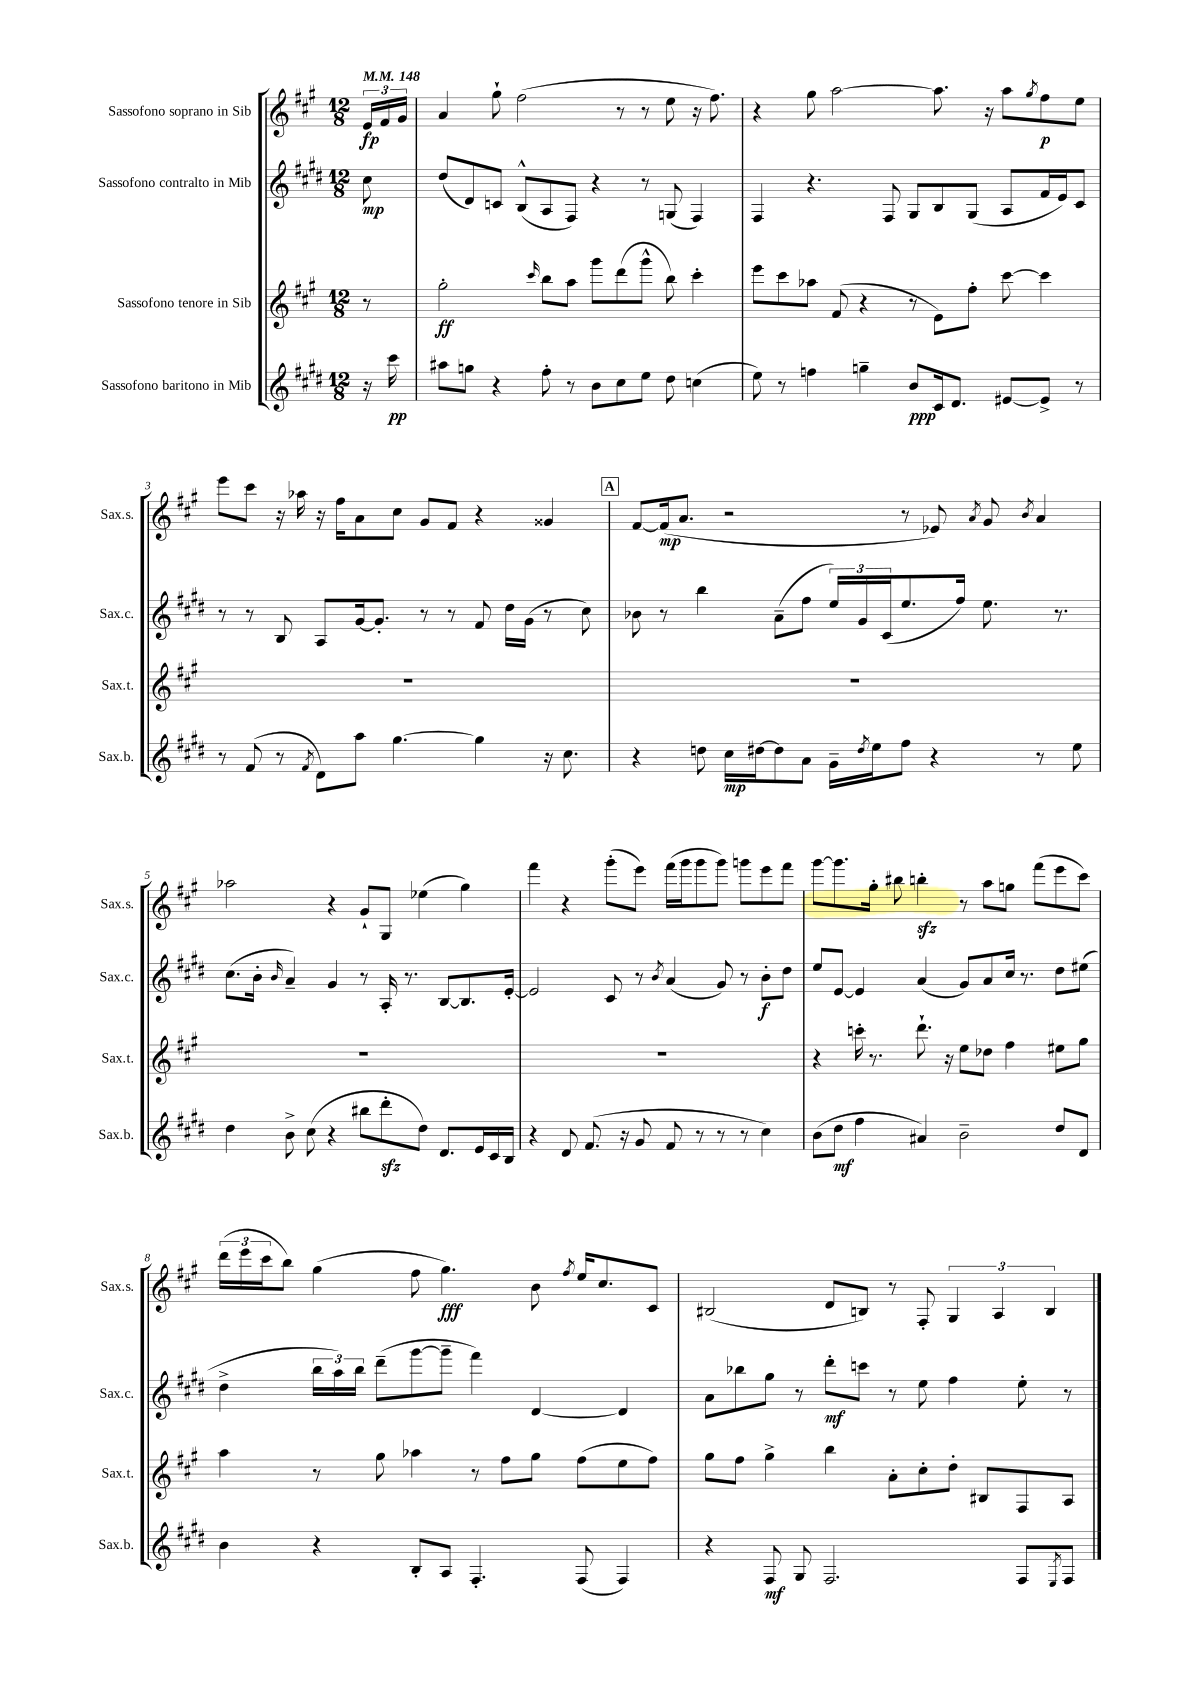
<<
\new StaffGroup <<
\new Staff = "s0" \with { instrumentName = "Sassofono soprano in Sib" shortInstrumentName = "Sax.s." } {
    \clef treble \key a \major \numericTimeSignature \time 12/8 \partial 8 \tempo 4 = 148
    \tuplet 3/2 { e'16\fp fis'16 gis'16 } |
    a'4 gis''8-! fis''2( r8 r8 e''8 r16 fis''8.) |
    r4 gis''8 a''2~ a''8. r16 a''8 \acciaccatura { gis''8 } fis''8\p e''8 |
    e'''8 cis'''8 r16 aes''16 r16 fis''16 a'8 cis''8 gis'8 fis'8 r4 gisis'4 |
    \mark \markup { \box "A" } fis'8~ fis'16\mp( a'8. r2 r8 ees'8) \acciaccatura { a'8 } gis'8 \acciaccatura { b'8 } a'4 |
    aes''2 r4 gis'8-! gis8 ees''4( gis''4) |
    fis'''4 r4 gis'''8-.( e'''8) fis'''16( gis'''16 gis'''8 gis'''8) g'''8 e'''8 fis'''8 |
    gis'''8~ gis'''8. gis''16-. bis''8 b''4-.\sfz r8 a''8 g''8 fis'''8( e'''8 cis'''8) |
    \tuplet 3/2 { d'''16( e'''16 cis'''16 } b''8) gis''4( fis''8 gis''4.\fff) b'8 \acciaccatura { fis''8 } e''16 cis''8. cis'8 |
    bis2( d'8 b8) r8 fis8-. \tuplet 3/2 { gis4 a4 b4 } \bar "|." |
}
\new Staff = "s1" \with { instrumentName = "Sassofono contralto in Mib" shortInstrumentName = "Sax.c." } {
    \clef treble \key e \major \numericTimeSignature \time 12/8 \partial 8
    cis''8\mp |
    dis''8( dis'8) c'8 b8-^( a8 fis8) r4 r8 g8( fis4) |
    fis4 r4. fis8 gis8 b8 gis8( a8 fis'16 e'16) cis'8 |
    r8 r8 b8 a8 gis'16~ gis'8.-. r8 r8 fis'8 dis''16 gis'16( r8 cis''8) |
    \mark \markup { \box "A" } bes'8 r8 b''4 a'8--( fis''8 \tuplet 3/2 { e''16) gis'16 cis'16( } e''8. fis''16) e''8. r8. |
    cis''8.( b'16-. \grace { b'16 } a'4--) gis'4 r8 a16-. r8. b8~ b8. e'16~-. |
    e'2 cis'8 r8 \acciaccatura { b'8 } a'4( gis'8) r8 b'8-.\f dis''8 |
    e''8 e'8~ e'4 a'4( gis'8) a'8 cis''16 r8. dis''8 eis''8( |
    dis''4-> \tuplet 3/2 { b''16 a''16) b''16 } dis'''8--( gis'''8~ gis'''8-- fis'''4) dis'4~ dis'4 |
    a'8 bes''8 gis''8 r8 dis'''8-.\mf c'''8 r8 e''8 fis''4 e''8-. r8 \bar "|." |
}
\new Staff = "s2" \with { instrumentName = "Sassofono tenore in Sib" shortInstrumentName = "Sax.t." } {
    \clef treble \key a \major \numericTimeSignature \time 12/8 \partial 8
    r8 |
    gis''2-.\ff \grace { cis'''16 } b''8 a''8 gis'''8 d'''8( gis'''8-^ b''8) cis'''4-. |
    e'''8 cis'''8 aes''8 fis'8( r4 r8 e'8) fis''8-. cis'''8~ cis'''4 |
    R1. |
    \mark \markup { \box "A" } R1. |
    R1. |
    R1. |
    r4 c'''16-. r8. d'''8.-! r16 e''8 des''8 fis''4 eis''8 gis''8 |
    a''4 r8 gis''8 aes''4 r8 fis''8 gis''8 fis''8( e''8 fis''8) |
    gis''8 fis''8 gis''4-> b''4 a'8-. cis''8-. d''8-. bis8 fis8 a8 \bar "|." |
}
\new Staff = "s3" \with { instrumentName = "Sassofono baritono in Mib" shortInstrumentName = "Sax.b." } {
    \clef treble \key e \major \numericTimeSignature \time 12/8 \partial 8
    r16 cis'''16\pp |
    ais''8 g''8 r4 fis''8-. r8 b'8 cis''8 e''8 dis''8 c''4( |
    e''8) r8 f''4 g''4-- b'8\ppp cis'16 dis'8. eis'8~ eis'8-> r8 |
    r8 fis'8( r8 \acciaccatura { fis'8 } dis'8) a''8 gis''4.~ gis''4 r16 cis''8. |
    \mark \markup { \box "A" } r4 d''8 cis''16\mp dis''16~ dis''8 a'8 gis'16-- \acciaccatura { dis''8 } e''16 fis''8 r4 r8 e''8 |
    dis''4 b'8-> cis''8( r4 bis''8 dis'''8-.\sfz dis''8) dis'8. e'16 cis'16 b16 |
    r4 dis'8 fis'8.( r16 gis'8 fis'8 r8 r8 r8 cis''4) |
    b'8( dis''8\mf fis''4 ais'4) b'2-- dis''8 dis'8 |
    b'4 r4 b8-. a8 fis4.-. fis8( fis4) |
    r4 fis8\mf gis8 fis2. fis8 \acciaccatura { e8 } fis8 \bar "|." |
}
>>
>>
